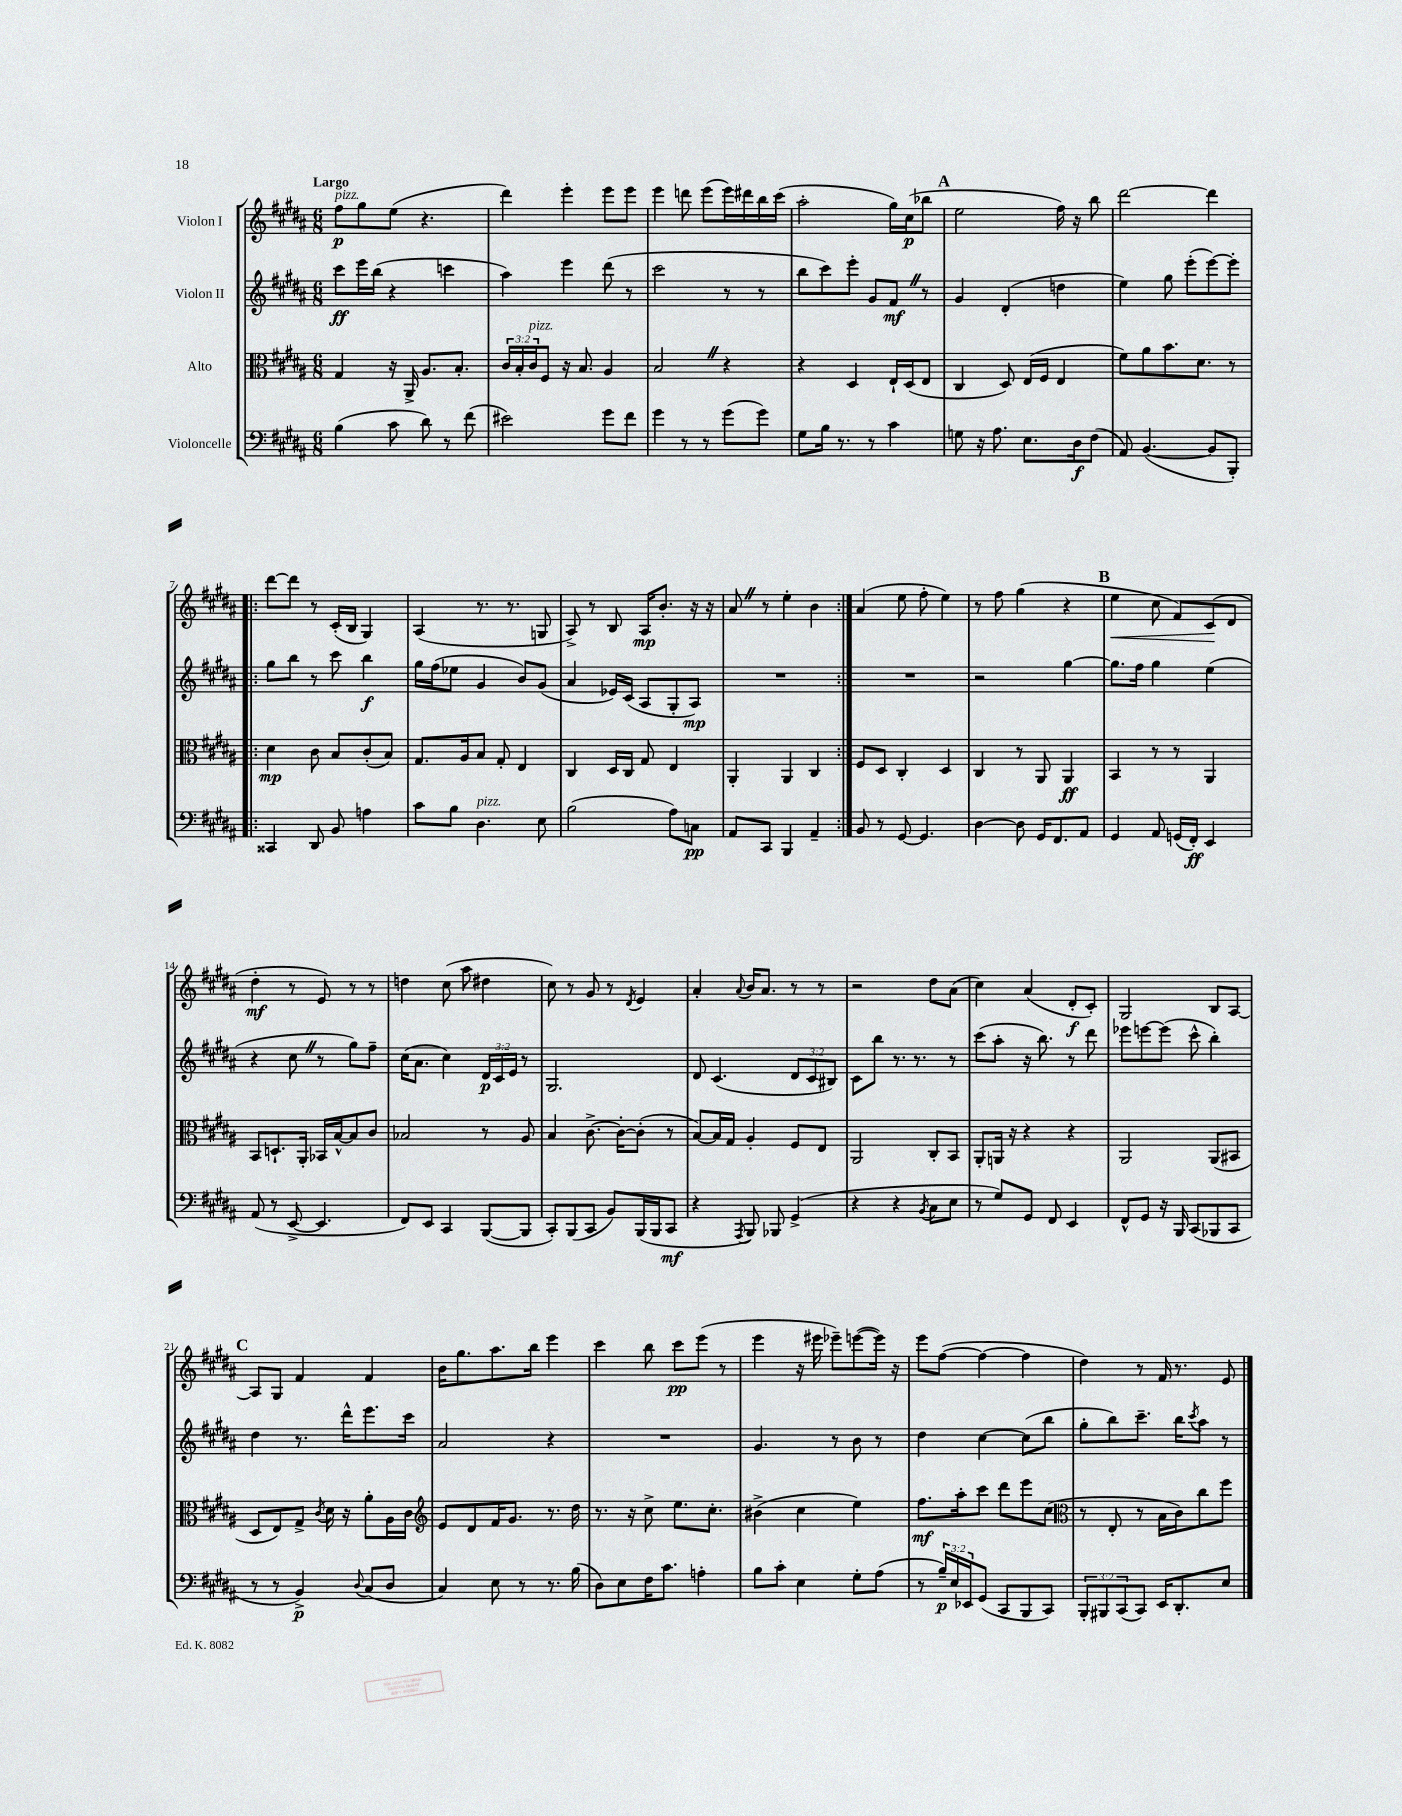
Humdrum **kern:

**kern	**kern	**kern	**kern
*staff4	*staff3	*staff2	*staff1
*clefF4	*clefC3	*clefG2	*clefG2
*k[f#c#g#d#a#]	*k[f#c#g#d#a#]	*k[f#c#g#d#a#]	*k[f#c#g#d#a#]
*M6/8	*M6/8	*M6/8	*M6/8
(4B\	4G#/	8ccc#\L	8ff#\L
.	.	16eee\L	8gg#\
.	.	(16bb\JJ	.
8c#\	16r	4r	(8ee\J
.	16AA#^/	.	.
8d#\)	8.A#/L	.	4.r
8r	.	4ccc\	.
.	8.B'/J	.	.
(8f#\	.	.	.
=	=	=	=
2e#\)	24c#/LL	4aa#\)	4ddd#\)
.	24B'/	.	.
.	24c#/J	.	.
.	8F#/J	.	.
.	16r	4eee\	4eee'\
.	8.B/	.	.
8g#\L	4A#/	(8ddd#\	8eee\L
8f#\J	.	8r	8eee\J
=	=	=	=
4g#\	2B/	2ccc#\	4eee\
8r	.	.	8ddd\
8r	.	.	(8eee\L
(8g#\L	4r	8r	16eee\L)
.	.	.	16ddd#\
8g#\J)	.	8r	16bb\
.	.	.	(16ccc#\JJ
=	=	=	=
8G#\L	4r	8bb\L	2aa#'\
16B\Jk	.	8ccc#\)	.
8.r	.	.	.
.	4D#/	8eee'\J	.
8r	.	8g#/L	.
4c#\	16E`/LL	8f#/J	16gg#\LL)
.	(16D#/J	.	(16cc#\J
.	8E/J	8r	8bb-\J
=	=	=	=
8G\	4C#/	4g#/	2ee\
16r	.	.	.
8.A#\	.	.	.
.	8D#/)	(4d#'/	.
8.E\L	(16E/LL	.	.
.	16F#/JJ	.	.
.	4E/	4dd\	16ff#\)
16D#\k	.	.	16r
(8F#\J	.	.	8bb\
=	=	=	=
8AA#/)	8f#\L)	4ee\)	[2ddd#\
([4.BB/	8a#\	.	.
.	8.b\	8gg#\	.
.	.	(8eee'\L	.
.	8.d#\J	.	.
8BB/]L	.	[8eee\)	4ddd#\]
8BBB'/J)	8r	8eee'\]J	.
=!|:	=!|:	=!|:	=!|:
4CC##/	4d#\	8gg#\L	[8ddd#\L
.	.	8bb\J	8ddd#\]J
8DD#/	8c#\	8r	8r
8BB/	8B/L	8ccc#\	(16c#'/LL
.	.	.	16B/JJ
4A\	(8c#'/	4bb\	4G#/)
.	8B/J)	.	.
=	=	=	=
8c#\L	8.G#/L	16gg#\LL	(4A#/
.	.	(16ff#\J	.
8B\J	.	8ee-\J	.
.	16A#/k	.	.
4.D#\	8B/J	4g#/	8.r
.	8G#'/	.	.
.	.	.	8.r
.	4E/	8b/L)	.
8E\	.	(8g#/J	8G/
=	=	=	=
(2B\	4C#/	4a#/	8A#^/)
.	.	.	8r
.	16D#/LL	16e-/LL)	8B/
.	16C#/JJ	(16c#/JJ	.
.	8G#/	8A#/L	16A#/LK
.	.	.	8.b'/J
8A#\L)	4E/	8G#'/	.
8C\J	.	8A#/J)	16r
.	.	.	16r
=	=	=	=
8AA#/L	4AA#'/	2.r	8a#/
8CC#/J	.	.	8r
4BBB/	4AA#/	.	4ee'\
4AA#~/	4C#/	.	4b\
=:|!	=:|!	=:|!	=:|!
8BB/	8F#/L	2.r	(4a#/
8r	8D#/J	.	.
[8GG#/	4C#'/	.	8ee\
4.GG#/]	.	.	8ff#'\
.	4D#/	.	4ee\)
=	=	=	=
[4D#\	4C#/	2r	8r
.	.	.	8ff#\
8D#\]	8r	.	(4gg#\
16GG#/LK	8AA#/	.	.
8.FF#/	.	.	.
.	4AA#/	[4gg#\	4r
8AA#/J	.	.	.
=	=	=	=
4GG#/	4BB/	8.gg#\]L	4ee\
.	.	16ff#\Jk	.
8AA#/	8r	4gg#\	8cc#\
(16GG/LL	8r	.	8f#/L)
16FF#'/JJ)	.	.	.
4EE/	4AA#/	(4ee\	(8c#/
.	.	.	8d#/J
=	=	=	=
(8AA#/	8BB/L	4r	4dd#'\
8r	8.D`/	.	.
[8EE^/	.	8cc#\	8r
.	16AA#'/Jk	.	.
4.EE/]	16BB-/LL	8r	8e/)
.	[16B^^/J	.	.
.	8B/]	8gg#\L)	8r
.	8c#/J	8ff#~\J	8r
=	=	=	=
8FF#/L)	2B-/	(16cc#\LK	4dd\
.	.	8.a#\J	.
8EE/J	.	.	.
4CC#/	.	4cc#\)	(8cc#\
.	.	.	8aa#\
([8BBB/L	8r	24d#/LL	4dd#\
.	.	24c#/	.
.	.	24e/JJ	.
8BBB/]J	8A#/	8r	.
=	=	=	=
8CC#'/L)	4B/	2.G#/	8cc#\)
(8BBB/	.	.	8r
8CC#/J	[8.c#^\	.	8g#/
8BB/L)	.	.	8r
.	16c#'\_LK	.	.
.	.	.	8qd#/
(16BBB/L	(8c#'\]J	.	4e/
16BBB/J	.	.	.
8CC#/J	8r	.	.
=	=	=	=
4r	[8B/L)	8d#/	4a#'/
.	16B/]L	(4.c#/	.
.	16G#/JJ	.	.
8qAAA#/	.	.	8qqa#/
8BBB/)	4A#'/	.	16b/LK
.	.	.	8.a#/J
8BBB-/	.	.	.
(4GG#^/	8F#/L	12d#/L	8r
.	.	12c#/	.
.	8E/J	.	8r
.	.	12B#/J)	.
=	=	=	=
4r	2AA#/	8c#\L	2r
.	.	8bb\J	.
4r	.	8.r	.
.	.	8.r	.
8qBB/	.	.	.
8C#\L	8C#'/L	.	8dd#\L
8E\J	8BB/J	8r	(8a#\J
=	=	=	=
8r	8AA#'/L	(8ccc#\L	4cc#\)
8G#/L)	16AA/Jk	8aa#'\J	.
.	16r	.	.
8GG#/J	4r	16r	(4a#/
.	.	8.bb\)	.
8FF#/	.	.	.
4EE/	4r	8r	8d#'/L
.	.	8ddd#\	8c#'/J)
=	=	=	=
8FF#^^/L	2AA#/	8eee-\L	2G#/
8GG#/J	.	[8eee\	.
16r	.	(8eee\]J	.
16BBB/	.	.	.
(8CC#/L	.	8ccc#^^\	.
8BBB-/	(8AA#/L	4bb'\)	8B/L
8CC#/J	8BB#/J	.	[8A#/J
=	=	=	=
8r	8D#/L	4dd#\	8A#/]L
8r	8E/)	.	8G#/J
4BB^/)	8G#^/J	8.r	4f#/
.	8qc#/	.	.
.	16d#\	.	.
.	16r	16ddd#^^\LK	.
8qqD#/	.	.	.
(8C#/L	8a#'\L	8.eee\	4f#/
8D#/J	16A#\L	.	.
.	16c#\JJ	16ccc#\Jk	.
=	=	=	=
*	*clefG2	*	*
4C#/)	8e/L	2a#/	16b\LK
.	.	.	8.gg#\
.	8d#/	.	.
8E\	16f#/K	.	8.aa#\
.	8.g#/J	.	.
8r	.	.	.
.	.	.	16bb\Jk
8.r	8.r	4r	4eee\
(16B\	16dd#\	.	.
=	=	=	=
8D#\L)	8.r	2.r	4ccc#\
8E\	.	.	.
.	16r	.	.
16F#\K	8cc#^\	.	8bb\
8.c#\J	.	.	.
.	8.ee\L	.	8ccc#\L
4A'\	.	.	(8eee\J
.	8.cc#'\J	.	.
.	.	.	8r
=	=	=	=
8B\L	(4b#^\	4.g#/	4eee\
8c#'\J	.	.	.
4E\	4cc#\	.	16r
.	.	.	16eee#\
.	.	8r	8eee-~\L)
8G#'\L	4ee\)	8b\	([8eee\
(8A#\J	.	8r	16eee\]Jk)
.	.	.	16r
=	=	=	=
8r	8.ff#\L	4dd#\	8eee\L
24B~/LL)	.	.	([8ff#\J
24E/	.	.	.
.	16aa#'\k	.	.
24EE-/J	.	.	.
(8GG#/J	8ccc#\J	[4cc#\	4ff#\_
8CC#/L	8ddd#\L	.	.
8BBB/	8eee\	(8cc#\]L	4ff#\]
8CC#/J)	(8cc#\J	8bb\J	.
=	=	=	=
*	*clefC3	*	*
12BBB'/L	8r	8gg#'\L	4dd#\)
12BBB#/	.	.	.
.	8E'/	8bb\)	.
(12CC#/	.	.	.
8CC#/J)	8r	8.ccc#~\J	8r
16EE/LK	16B\LL	.	16f#/
8.DD#'/	16c#\J)	16bb\LK	8.r
.	.	8qccc#/	.
.	8cc#\	8aa#\J	.
8E/J	8ff#\J	8r	8e/
==	==	==	==
*-	*-	*-	*-
